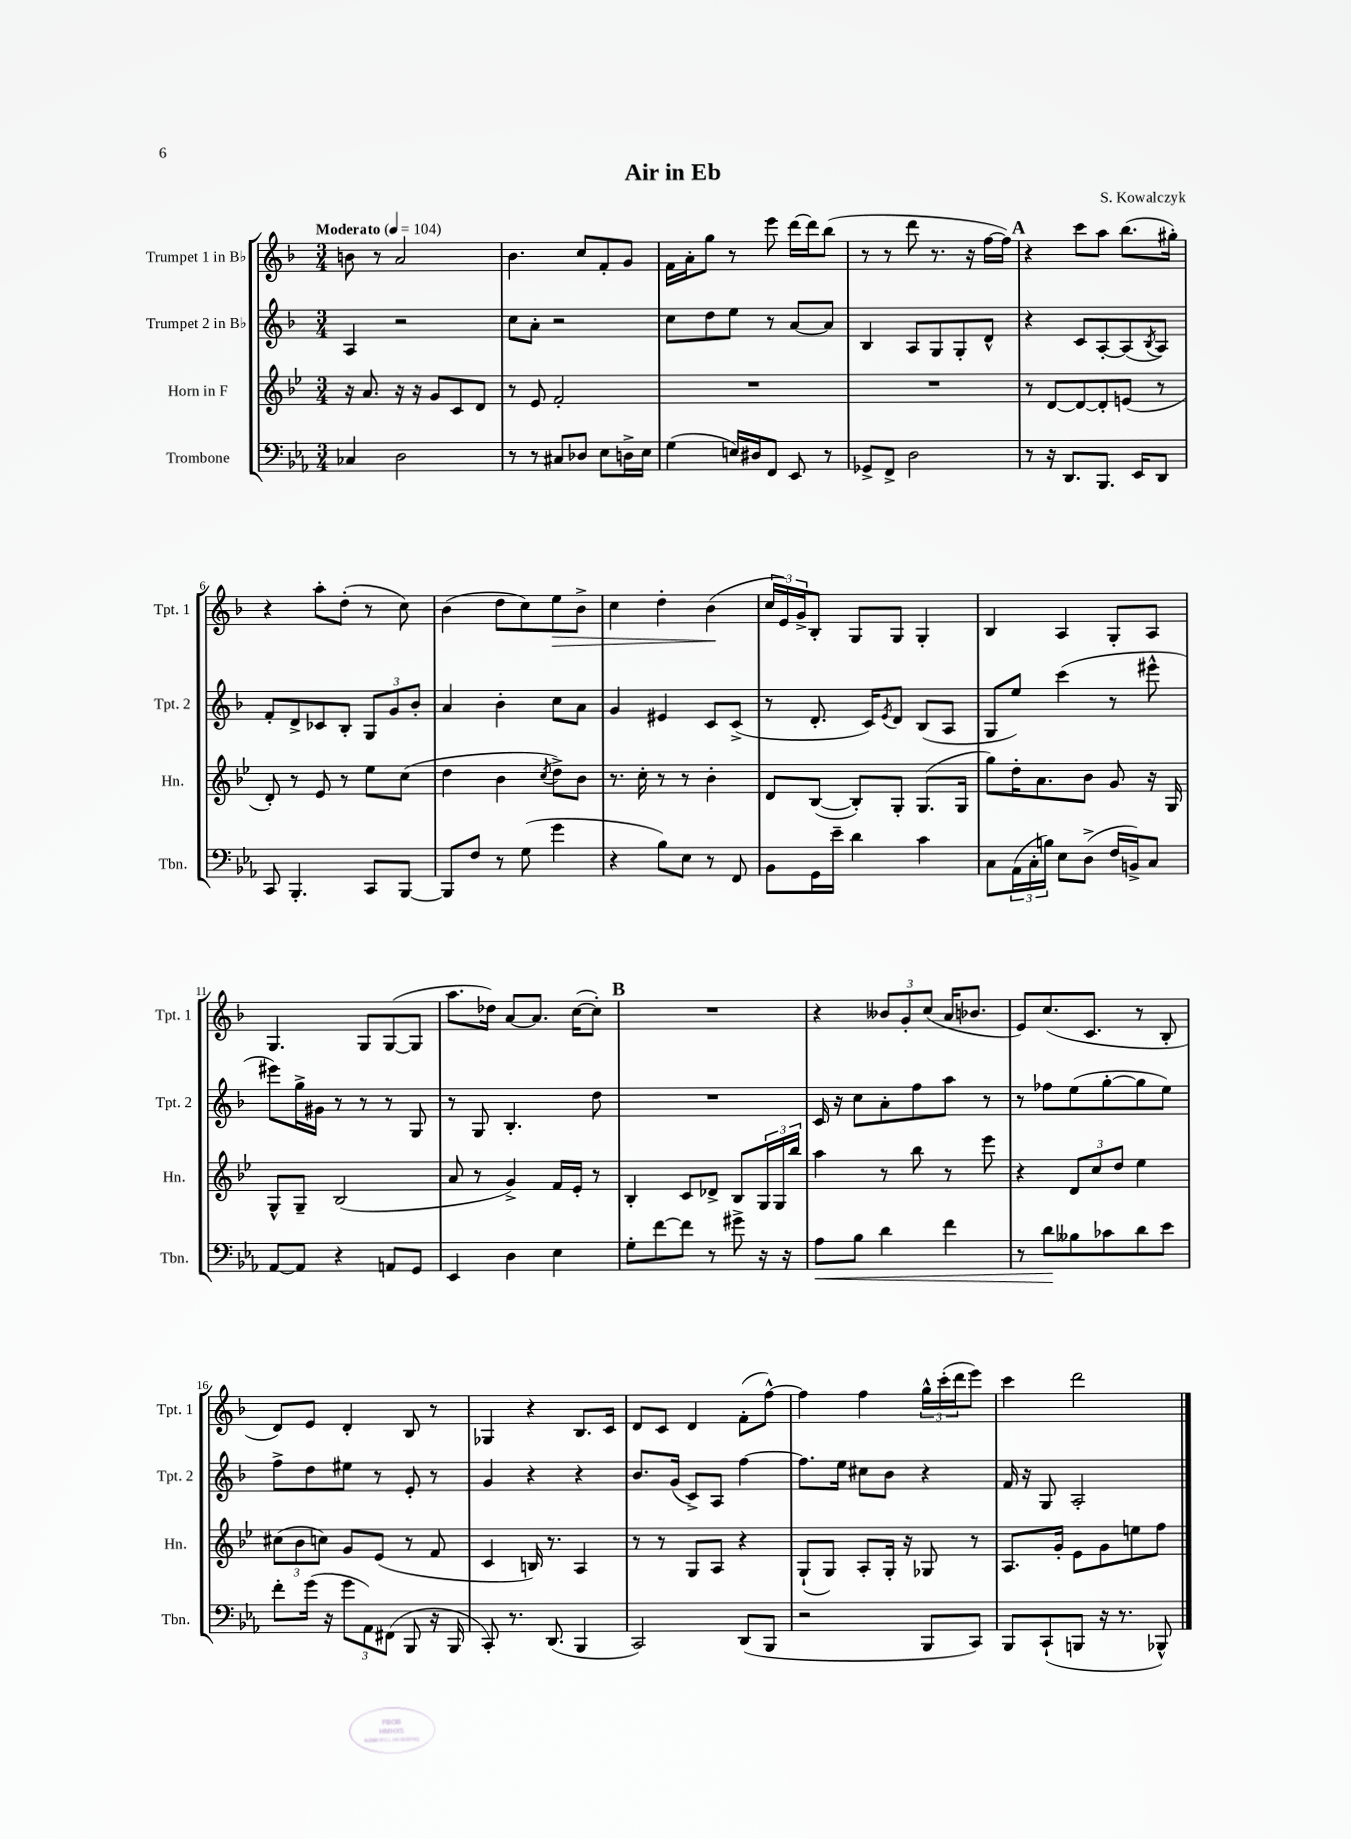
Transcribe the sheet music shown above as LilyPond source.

\header { title = "Air in Eb" composer = "S. Kowalczyk" }
<<
\new StaffGroup <<
\new Staff = "s0" \with { instrumentName = "Trumpet 1 in Bb" shortInstrumentName = "Tpt. 1" } {
    \clef treble \key f \major \numericTimeSignature \time 3/4 \tempo "Moderato" 4 = 104
    b'8 r8 a'2 |
    bes'4. c''8 f'8-. g'8 |
    f'16 a'16-. g''8 r8 e'''8 d'''16~ d'''16 bes''8( |
    r8 r8 d'''8 r8. r16 f''16~ f''16) |
    \mark \markup { \bold "A" } r4 c'''8 a''8 bes''8.( gis''16-.) |
    r4 a''8-. d''8-.( r8 c''8) |
    bes'4( d''8 c''8) e''8\> bes'8-> |
    c''4 d''4-. bes'4\!( |
    \tuplet 3/2 { c''16 e'16) g'16-> } bes8-. g8 g8 g4-. |
    bes4 a4 g8-. a8 |
    g4. g8 g8~( g8 |
    a''8. des''16) a'8~ a'8. c''16~( c''8-.) |
    \mark \markup { \bold "B" } R2. |
    r4 \tuplet 3/2 { beses'8 g'8-. c''8( } a'16 bes'8. |
    e'8) c''8.( c'8. r8 bes8-. |
    d'8) e'8 d'4-. bes8 r8 |
    ges4 r4 bes8. c'16 |
    d'8 c'8 d'4 f'8-.( f''8~-^) |
    f''4 f''4 \tuplet 3/2 { g''16-^ c'''16-.( d'''16 } e'''8) |
    c'''4 d'''2 \bar "|." |
}
\new Staff = "s1" \with { instrumentName = "Trumpet 2 in Bb" shortInstrumentName = "Tpt. 2" } {
    \clef treble \key f \major \numericTimeSignature \time 3/4
    a4 r2 |
    c''8 a'8-. r2 |
    c''8 d''8 e''8 r8 a'8~ a'8 |
    bes4 a8 g8 g8-. d'8-^ |
    \mark \markup { \bold "A" } r4 c'8 a8~-. a8( \acciaccatura { bes8 } a8) |
    f'8-. d'8-> ces'8 bes8-. \tuplet 3/2 { g8 g'8 bes'8-. } |
    a'4 bes'4-. c''8 a'8 |
    g'4 eis'4 c'8 c'8->( |
    r8 d'8.-. c'16) \acciaccatura { e'8 } d'8 bes8( a8 |
    g8 e''8) c'''4( r8 eis'''8-^ |
    eis'''8) g''16-> gis'16 r8 r8 r8 g8 |
    r8 g8 bes4.-. d''8 |
    \mark \markup { \bold "B" } R2. |
    c'16 r16 c''8 a'8-. f''8 a''8 r8 |
    r8 fes''8 e''8( g''8~-. g''8 e''8) |
    f''8-> d''8 eis''8 r8 e'8-. r8 |
    g'4 r4 r4 |
    bes'8. g'16( c'8->) a8 f''4~ |
    f''8. e''16 cis''8 bes'8 r4 |
    f'16 r16 g8 a2-. \bar "|." |
}
\new Staff = "s2" \with { instrumentName = "Horn in F" shortInstrumentName = "Hn." } {
    \clef treble \key bes \major \numericTimeSignature \time 3/4
    r16 a'8. r16 r16 g'8 c'8 d'8 |
    r8 ees'8 f'2-. |
    R2. |
    R2. |
    \mark \markup { \bold "A" } r8 d'8~ d'8~ d'8-. e'8( r8 |
    d'8-.) r8 ees'8 r8 ees''8 c''8( |
    d''4 bes'4 \acciaccatura { c''8 } d''8->) bes'8 |
    r8. c''16-. r8 r8 bes'4-. |
    d'8 bes8~( bes8-.) g8-. g8.( g16 |
    g''8) d''16-. a'8. bes'8 g'8 r16 g16 |
    g8-^ g8-- bes2( |
    a'8 r8 g'4->) f'16 ees'16-. r8 |
    \mark \markup { \bold "B" } bes4-. c'8 des'8-> bes8 \tuplet 3/2 { g16 g16 bes''16 } |
    a''4 r8 bes''8 r8 ees'''8 |
    r4 \tuplet 3/2 { d'8 c''8 d''8 } ees''4 |
    \tuplet 3/2 { cis''8( bes'8 c''8) } g'8 ees'8( r8 f'8 |
    c'4 b16) r8. a4 |
    r8 r8 g8 a8 r4 |
    g8-!( g8) a8-. g16-. r16 ges8 r8 |
    a8. g'16-. ees'8 g'8 e''8 f''8 \bar "|." |
}
\new Staff = "s3" \with { instrumentName = "Trombone" shortInstrumentName = "Tbn." } {
    \clef bass \key ees \major \numericTimeSignature \time 3/4
    ces4 d2 |
    r8 r8 cis8 des8 ees8 d16-> ees16 |
    g4( e16) dis16 f,8 ees,8 r8 |
    ges,8-> f,8-> d2 |
    \mark \markup { \bold "A" } r8 r16 d,8. bes,,8. ees,16 d,8 |
    c,8 bes,,4.-. c,8 bes,,8~ |
    bes,,8 f8 r8 g8( g'4 |
    r4 bes8) ees8 r8 f,8 |
    bes,8 g,16 ees'16-- d'4 c'4 |
    c8 \tuplet 3/2 { aes,16( c16-. b16) } ees8 d8->( f16 b,16->) c8 |
    aes,8~ aes,8 r4 a,8 g,8 |
    ees,4 d4 ees4 |
    \mark \markup { \bold "B" } g8-. f'8~ f'8 r8 gis'8-> r16 r16 |
    aes8\< bes8 d'4 f'4 |
    r8 d'8\! beses8 ces'8 d'8 ees'8 |
    f'8-. g'16( r16 \tuplet 3/2 { g'8 aes,8) fis,8( } bes,,8 r16 bes,,16 |
    c,8-.) r8. d,8.( bes,,4 |
    c,2) d,8( bes,,8 |
    r2 bes,,8 c,8) |
    bes,,8 c,8-!( b,,8 r16 r8. bes,,8-^) \bar "|." |
}
>>
>>
